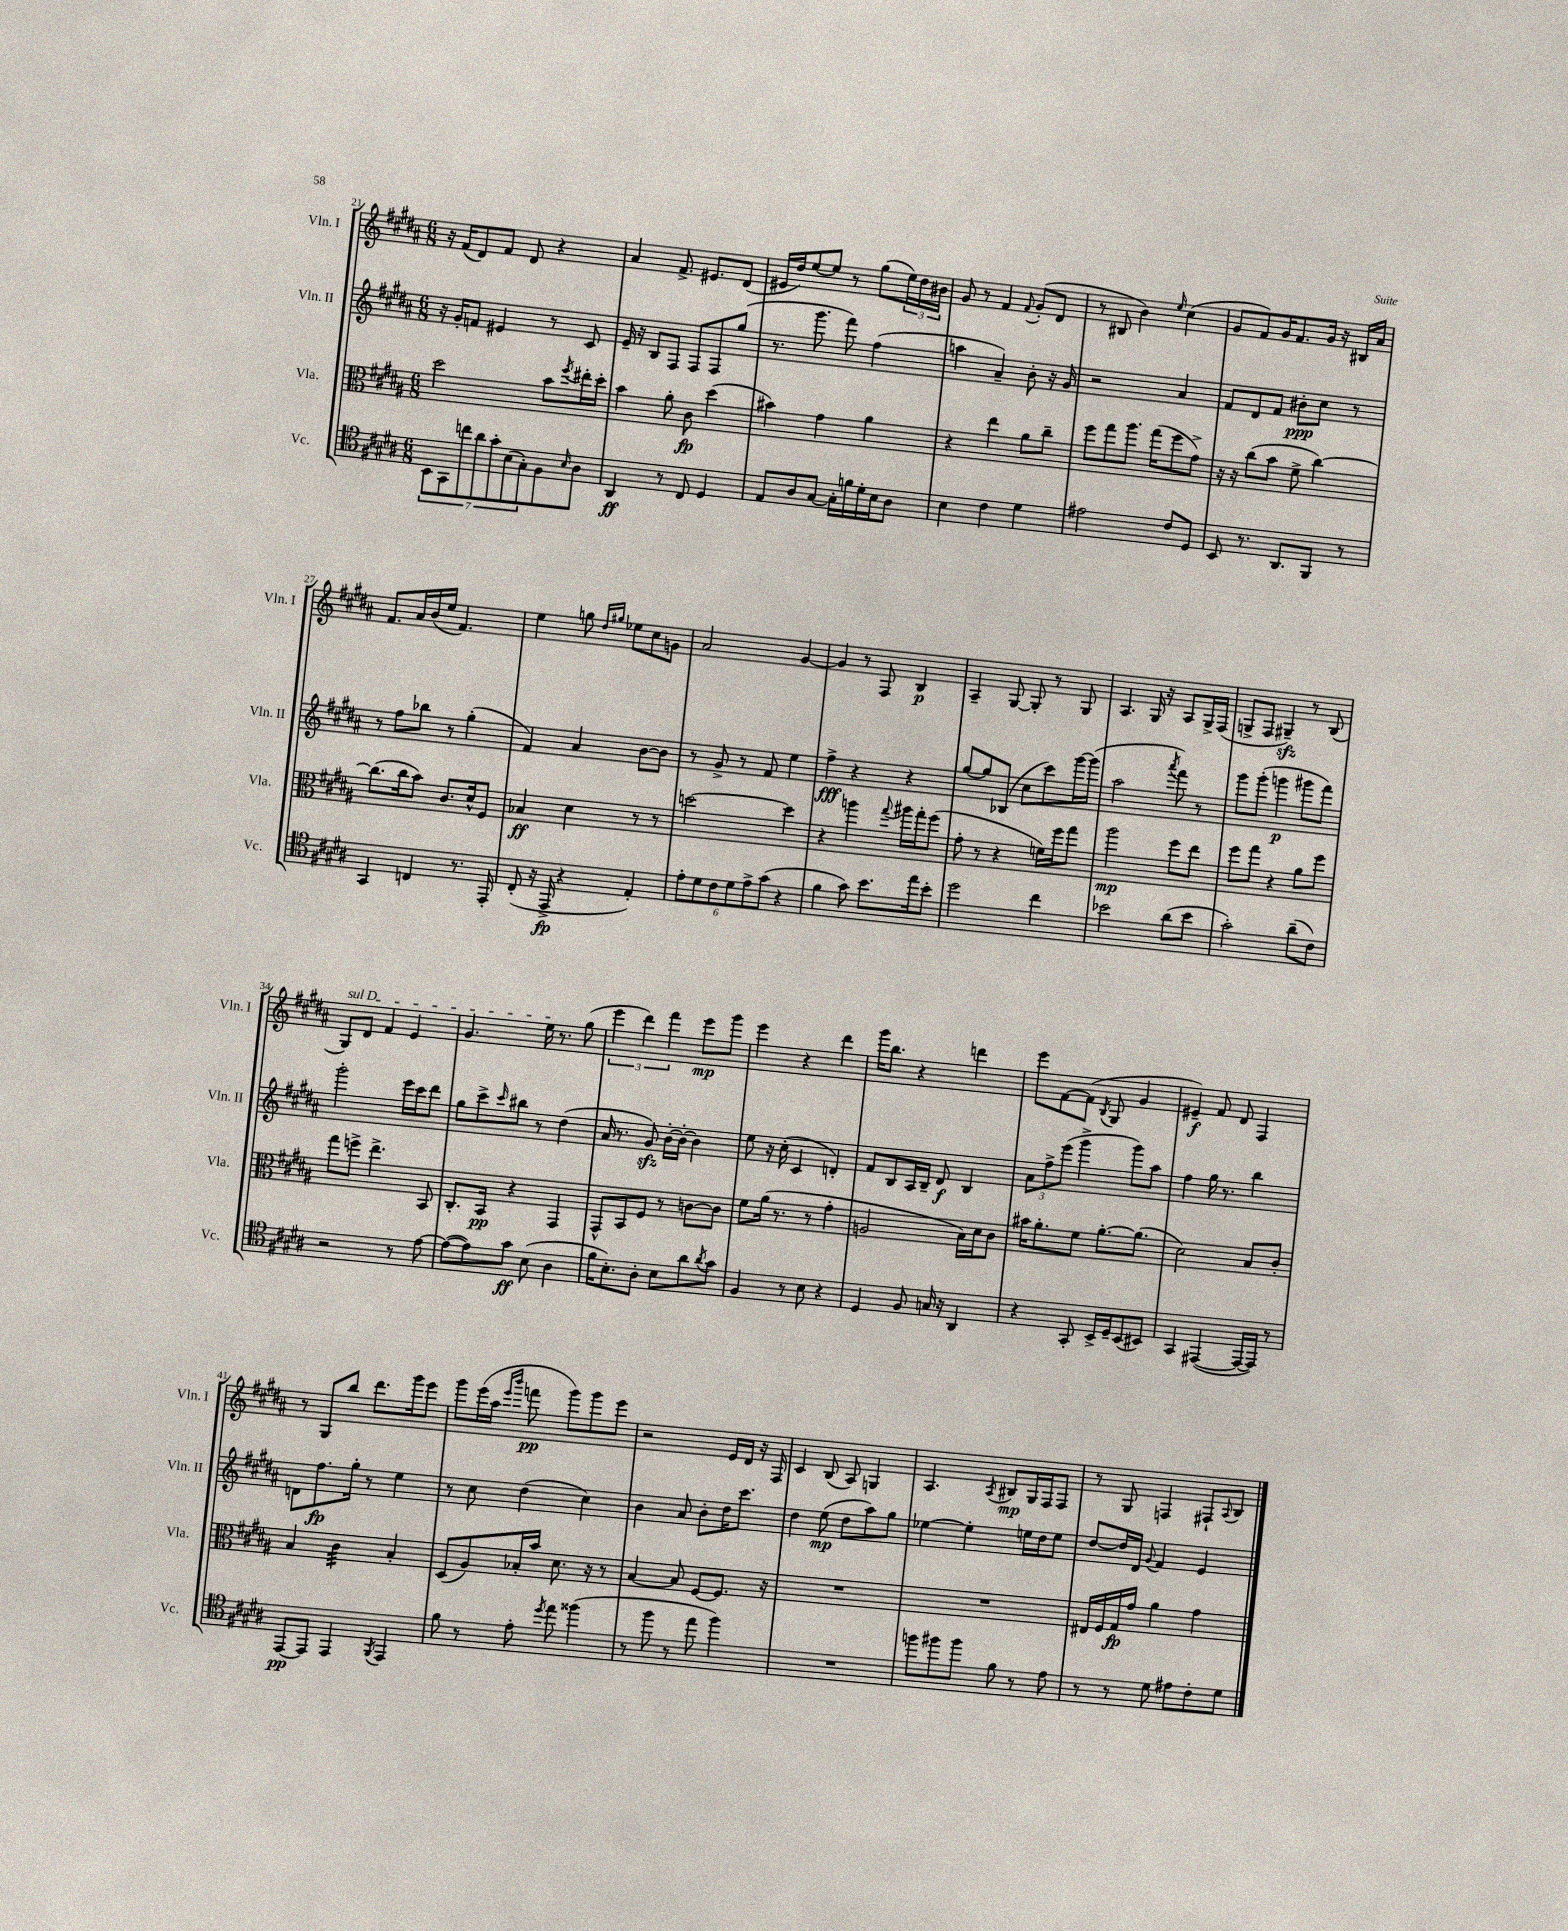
<<
\new StaffGroup <<
\new Staff = "s0" \with { instrumentName = "Vln. I" shortInstrumentName = "Vln. I" } {
    \clef treble \key b \major \numericTimeSignature \time 6/8
    r16 fis'16( dis'8) fis'8 dis'8 r4 |
    ais'4 fis'8.-> eis'8. dis'8( |
    eis'16 dis''16) e''8~ e''8 r8 gis''8( \tuplet 3/2 { e''16) dis''16 bis'16 } |
    gis'8 r8 fis'4 \appoggiatura { fis'8 } gis'8-.( dis'8 |
    r8 bis8 b'4) \grace { e''16 } cis''4( |
    gis'8 fis'8) gis'16 fis'8. gis'16 r16 bis16 ais'16 |
    fis'8. ais'16 b'16( e''16 fis'4.) |
    e''4 g''8 \grace { dis''16 gis''16 } ees''8 cis''8 g'8 |
    ais'2 gis'4~ |
    gis'4 r8 fis8 b4\p |
    ais4-- gis8~ gis8-. r8 gis8 |
    ais4. gis16 r16 ais8 gis16-> fis16( |
    g8-> fis8 gis4--\sfz) r8 b8( |
    \once \override TextSpanner.bound-details.left.text = \markup { \italic "sul D" } gis8\startTextSpan) dis'8 fis'4 e'4 |
    gis'4. e''16\stopTextSpan r8. gis''8( |
    \tuplet 3/2 { e'''4 dis'''4) fis'''4 } e'''8\mp gis'''8 |
    e'''4 r4 dis'''4 |
    gis'''16 b''8. r4 d'''4 |
    e'''8 fis'8~ fis'8( \acciaccatura { b8 } gis8 gis'4 |
    eis'4--\f) fis'8 dis'8 fis4 |
    r8 gis8 b''8 dis'''8. gis'''16 e'''8 |
    gis'''8 e'''16( ais''16 \grace { e'''16 b'''16 } f'''8\pp gis'''8) gis'''8 e'''8 |
    r2 e'16 dis'16 r16 fis16 |
    cis'4 b8( ais8) g4 |
    ais4. \acciaccatura { ais8 } bis8\mp gis16 fis16 fis8 |
    r8 gis8 f4 fis8-! \appoggiatura { ais8 } b8 \bar "|." |
}
\new Staff = "s1" \with { instrumentName = "Vln. II" shortInstrumentName = "Vln. II" } {
    \clef treble \key b \major \numericTimeSignature \time 6/8
    r16 gis'16-. f'8 eis'4 r8 cis'8 |
    e'16-- r16 b8 fis8 fis8 fis8 gis''8( |
    r8. gis'''8. fis'''8) fis''4( |
    a''4 ais'4--) b'8-. r16 gis'16 |
    r2 ais'4 |
    fis'8 dis'8 fis'8 bis'8-.\ppp cis''8 r8 |
    r8 fis''8 bes''8 r8 gis''4-.( |
    fis'4) ais'4 b'8~ b'8 |
    r8 gis'8-> r8 fis'8 e''4 |
    fis''4->\fff r4 r4 |
    gis''8~ gis''8 bes8( cis''8 cis'''8) gis'''16~ gis'''16( |
    ais''2 \acciaccatura { ais'''8 } fis'''8) r8 |
    gis'''8 gis'''8-.( g'''4\p gis'''8 fis'''8) |
    gis'''2-. e'''16 cis'''16 dis'''8 |
    gis''8 cis'''8-> \grace { cis'''16 } bis''8 r8 dis''4( |
    ais'16 r8. gis'8\sfz) b'16~-. b'16~-. b'4 |
    e''8 r16 cis''16-.( cis'4 d'4-.) |
    fis'8 b8 ais16 b16-- dis'8\f b4 |
    \tuplet 3/2 { ais'8 fis''8-> e'''8( } gis'''4-> gis'''8) ais''8 |
    fis''4 gis''16 r8. b''4 |
    d'8 fis''8.\fp gis''16-. r8 e''4 |
    r8 cis''8 dis''4( cis''4) |
    b'4 ais'8 b'8-. dis''16 cis'''8. |
    dis''4 e''8\mp( dis''8 ais''8) gis''8 |
    ees''4~ ees''4-. e''16 dis''16 e''8 |
    dis''8~ dis''16 dis'16 \appoggiatura { gis'8 } fis'4 e'4 \bar "|." |
}
\new Staff = "s2" \with { instrumentName = "Vla." shortInstrumentName = "Vla." } {
    \clef alto \key b \major \numericTimeSignature \time 6/8
    dis''2 b'8 \acciaccatura { fis''8 } eis''16-. dis''16-. |
    b'4 ais'8-. cis'8\fp dis''4( |
    bis'4) gis'4 ais'4 |
    r4 e''4 ais'8 cis''8-- |
    fis''8 gis''8 ais''8. gis''16( fis''8 gis'8->) |
    r16 r16 cis''8( b'8 fis'8-> cis''4~) |
    cis''8.( cis''16 b'8) cis'8. dis'16-^ fis8 |
    bes4\ff dis'4 r8 r8 |
    d''2~ d''4 |
    r4 a''4 \appoggiatura { gis''8 } ais''16 gis''16-. fis''8( |
    gis'8-. r8 r4 f'16) fis''16 gis''8 |
    ais''2\mp fis''8 e''8 |
    fis''8 gis''8 r4 ais'8 fis''8 |
    gis''8 f''8-> e''4.-> b,8 |
    cis8.-. b,16\pp r4 gis,4 |
    gis,8-^ b,8 fis8 r8 c'8~ c'8 |
    fis'8 ais'16( r8. r8 gis'4-. |
    a2 b16) dis'16 cis'8 |
    bis'16 ais'8.-. fis'8 ais'8.~-. ais'8.( |
    dis'2) b8 cis'8-. |
    b4 cis'4:32 b4-. |
    dis8( ais8) bes16-. b'16 dis'8. r16 r8 |
    b4~ b8 fis8~ fis8. r16 |
    R2. |
    R2. |
    eis16 fis16 gis16\fp gis'16 ais'4 gis'4 \bar "|." |
}
\new Staff = "s3" \with { instrumentName = "Vc." shortInstrumentName = "Vc." } {
    \clef tenor \key b \major \numericTimeSignature \time 6/8
    \tuplet 7/4 { b,8 gis,8 c''8 ais'8 gis'8-. b8( gis8-.) } fis8 \grace { b16 } ais8 |
    ais,4\ff r8 cis8 dis4 |
    e8 ais8 gis8~ gis16-. f'16 dis'16-. b16 ais8 |
    b4 cis'4 dis'4 |
    eis'2 cis'8 dis8 |
    b,8 r8. ais,8. fis,8 r8 |
    gis,4 c4 r8. e,16-. |
    cis8-.( r16 e,16->\fp r4 e4-.) |
    \tuplet 6/4 { e'8-. dis'8 cis'8 dis'8 e'8-> gis'8( } r4 |
    fis'4 gis'8) b'8. e''16 b'8-. |
    dis''2 cis''4 |
    bes'2 ais'8( bes'8 |
    gis'2-.) ais'8--( cis'8) |
    r2 r8 e'8~ |
    e'8~( e'8) gis'8\ff b8( ais4 |
    fis'16 b8.-.) ais8-. b8 ais'8 \acciaccatura { ais'8 } gis'8 |
    fis4 r8 b8 r4 |
    dis4 fis8 g16 r16 ais,4 |
    r4 gis,8-. b,16-> dis16-- b,8( bis,8) |
    gis,4 eis,4~( eis,16~ eis,16) r8 |
    e,8~\pp e,8 e,4 \acciaccatura { fis,8 } e,4 |
    fis'8 r8 e'8-. \acciaccatura { dis''8 } e''8 fisis''4( |
    r8 fis''8 r8 e''8 fis''4) |
    R2. |
    f''8 fis''8 fis''8 fis'8 r8 e'8 |
    r8 r8 dis'8 eis'8 cis'8-. dis'8 \bar "|." |
}
>>
>>
\layout { \context { \Score currentBarNumber = #21 } }
